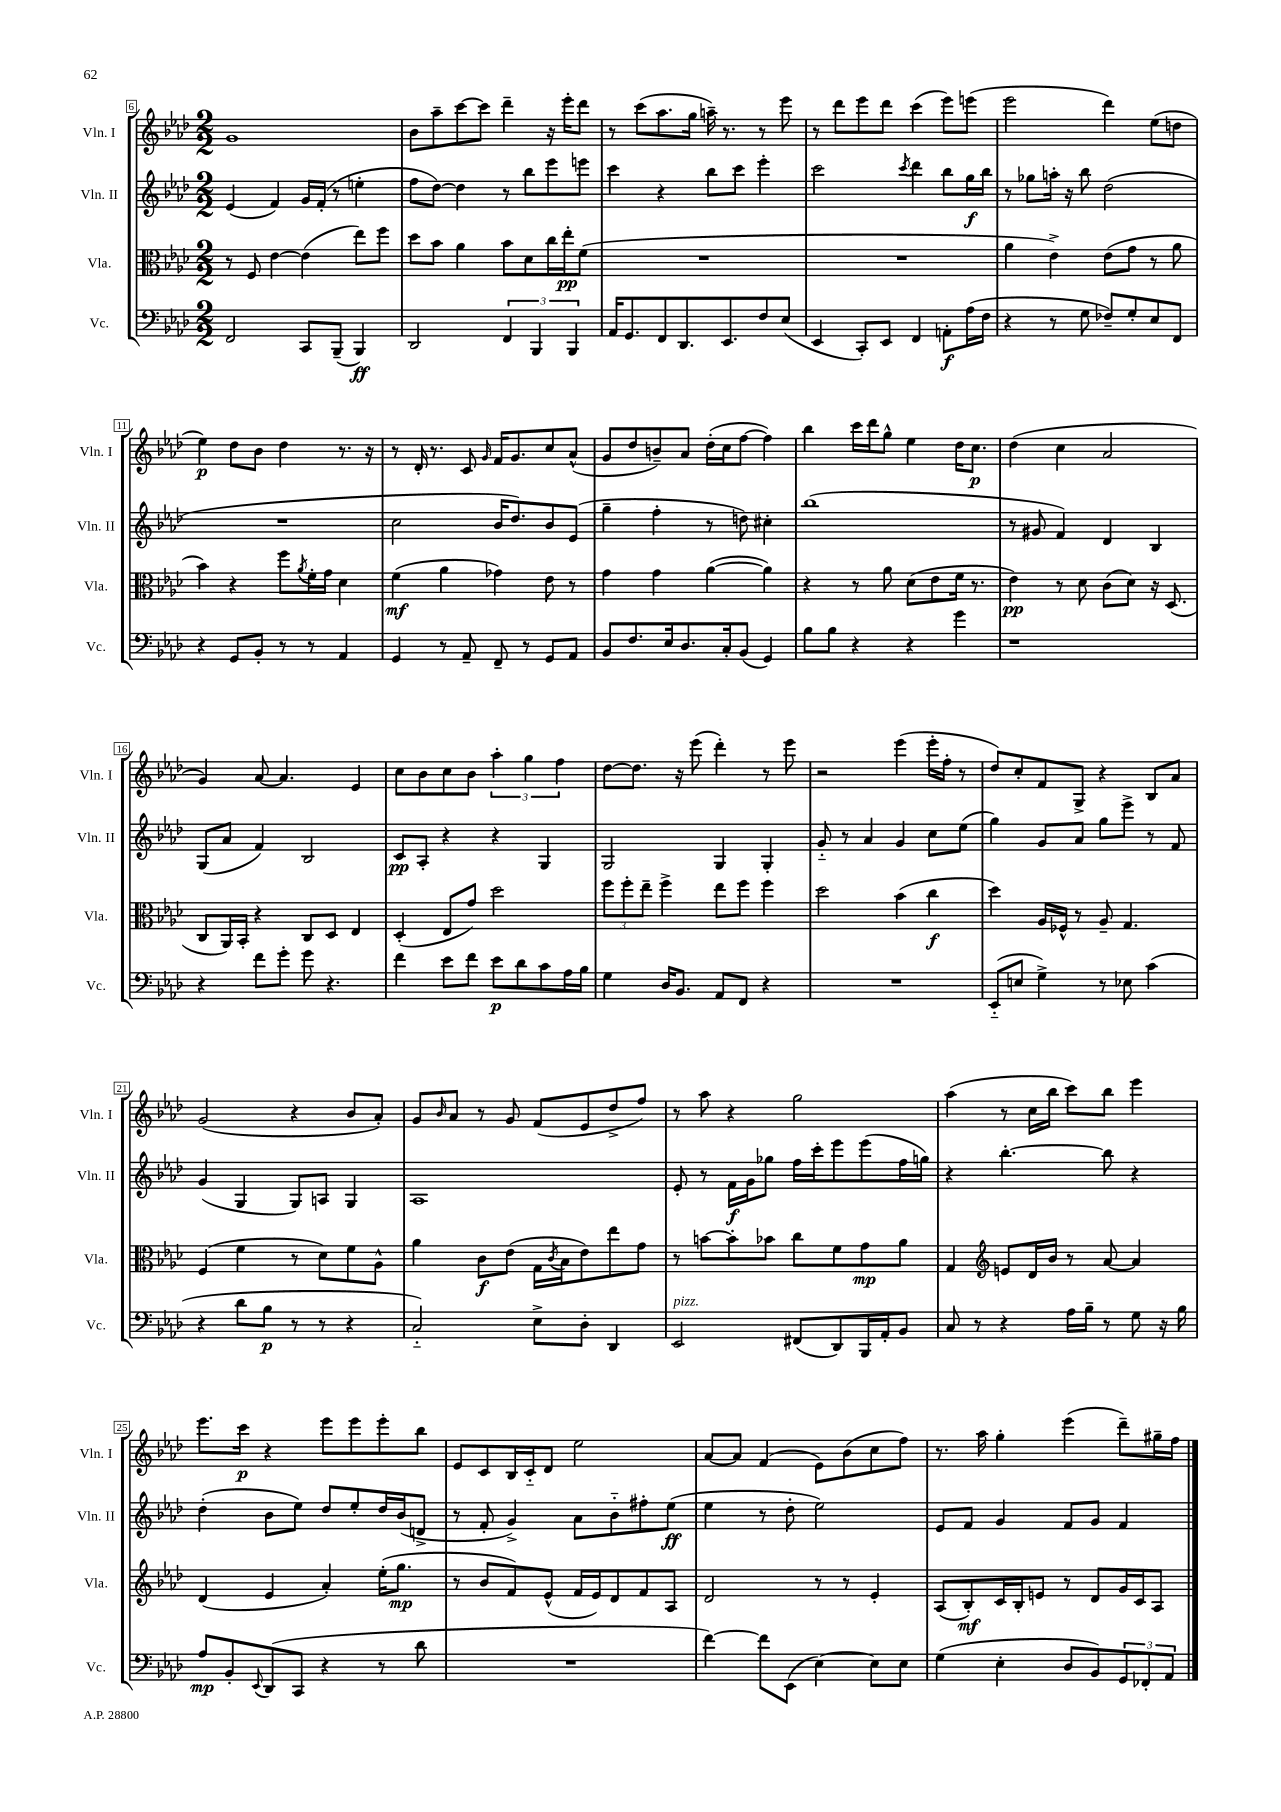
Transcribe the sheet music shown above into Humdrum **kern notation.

**kern	**kern	**kern	**kern
*staff4	*staff3	*staff2	*staff1
*clefF4	*clefC3	*clefG2	*clefG2
*k[b-e-a-d-]	*k[b-e-a-d-]	*k[b-e-a-d-]	*k[b-e-a-d-]
*M2/2	*M2/2	*M2/2	*M2/2
2FF	8r	(4e-	1g
.	8F	.	.
.	[4e-	4f)	.
8CC	(4e-]	16g	.
.	.	(16f'	.
(8BBB-~	.	8r	.
4BBB-)	8ee-)	4ee'	.
.	8ff	.	.
=	=	=	=
2DD-	8dd-	8ff	8b-
.	8b-	[8dd-)	8aa-~
.	4a-	4dd-]	[8ccc
.	.	.	8ccc]
6FF	8b-	8r	4ddd-~
.	8d-	8bb-	.
6BBB-	.	.	.
.	16cc	8eee-	16r
.	16ee-'	.	16eee-'
6BBB-	.	.	.
.	(8f	8eee	8ddd-
=	=	=	=
16AA-	1r	4ccc	8r
8.GG	.	.	.
.	.	.	(8ccc
8FF	.	4r	8.aa-
8.DD-	.	.	.
.	.	.	16gg
.	.	8bb-	16aa~)
8.EE-	.	.	8.r
.	.	8ccc	.
8F	.	4eee-'	8r
(8E-	.	.	8eee-
=	=	=	=
4EE-	1r	2ccc	8r
.	.	.	8ddd-
8CC')	.	.	8eee-
8EE-	.	.	8ddd-
.	.	8qccc	.
4FF	.	4ddd-	(4ccc
8AA'	.	8bb-	8eee-)
(16A-	.	16gg	(8eee
16F	.	16bb-	.
=	=	=	=
4r	4a-	8r	2eee-
.	.	8gg-	.
8r	4e-^)	16aa'	.
.	.	16r	.
8G	.	8bb-	.
8F-~)	(8e-	(2dd-	4ddd-)
8G'	8g	.	.
8E-	8r	.	(8ee-
8FF	8a-	.	8dd
=	=	=	=
4r	4b-)	1r	4ee-)
8GG	4r	.	8dd-
8BB-'	.	.	8b-
8r	8ff	.	4dd-
.	8qa-	.	.
8r	16f'	.	.
.	16g	.	.
4AA-	4d-	.	8.r
.	.	.	16r
=	=	=	=
4GG	(4f	2cc	8r
.	.	.	16d-'
.	.	.	8.r
8r	4a-	.	.
8AA-~	.	.	8c
.	.	.	16qqg
8FF~	4g-)	16b-	16f
.	.	8.dd-)	8.g
8r	.	.	.
8GG	8e-	8b-	8cc
8AA-	8r	(8e-	(8a-^^
=	=	=	=
8BB-	4g	4gg~	8g
8.F	.	.	8dd-
.	4g	4ff'	8b~)
16E-	.	.	.
8.D-	.	.	8a-
.	([4a-	8r	(16dd-'
16C'	.	.	16cc
(8BB-	.	8dd)	[8ff
4GG)	4a-])	4cc#'	4ff])
=	=	=	=
8B-	4r	(1bb-	4bb-
8B-	.	.	.
4r	8r	.	16ccc
.	.	.	16ddd-
.	8a-	.	8gg^^
4r	(8d-	.	4ee-
.	8e-	.	.
4g	16f	.	16dd-
.	8.r	.	8.cc
=	=	=	=
1r	4e-)	8r	(4dd-
.	.	8g#	.
.	8r	4f)	4cc
.	8d-	.	.
.	(8c	4d-	2a-
.	8d-)	.	.
.	16r	4B-	.
.	(8.D-	.	.
=	=	=	=
4r	8C	(8G	4g)
.	16AA-)	8a-	.
.	16BB-'	.	.
8f	4r	4f)	[8a-
8g'	.	.	4.a-]
8g	8C	2B-	.
4.r	8D-	.	.
.	4E-	.	4e-
=	=	=	=
4f	(4D-'	8c	8cc
.	.	8A-'	8b-
8e-	8E-	4r	8cc
8f	8g)	.	8b-
8e-	2dd-	4r	6aa-'
8d-	.	.	.
.	.	.	6gg
8c	.	4G	.
.	.	.	6ff
16A-	.	.	.
16B-	.	.	.
=	=	=	=
4G	12ff	2G	[8dd-
.	12ff'	.	.
.	.	.	8.dd-]
.	12ee-~	.	.
16D-	4ff^	.	.
8.BB-	.	.	16r
.	.	.	(8eee-
8AA-	8ee-	4G	4ddd-')
8FF	8ff	.	.
4r	4ff	4G'	8r
.	.	.	8eee-
=	=	=	=
1r	2dd-	8g'~	2r
.	.	8r	.
.	.	4a-	.
.	(4b-	4g	(4eee-
.	4cc	8cc	16eee-'
.	.	.	16ff'
.	.	(8ee-	8r
=	=	=	=
(8EE-'~	4dd-)	4gg)	8dd-)
8E	.	.	8cc'
4G^)	16A-	8g	8f
.	16F-^^	.	.
.	8r	8a-	8G^
8r	8A-~	8gg	4r
8E-	4.G	8eee-^	.
(4c	.	8r	8B-
.	.	8f	8a-
=	=	=	=
4r	(4F	(4g	(2g
8d-	4f	4G	.
8B-	.	.	.
8r	8r	8G)	4r
8r	8d-)	8A	.
4r	8f	4G	8b-
.	8A-^^	.	8a-')
=	=	=	=
2C'~)	4a-	1A-	8g
.	.	.	16qqb-
.	.	.	8a-
.	8c	.	8r
.	(8e-	.	8g
8E-^	16G	.	(8f
.	8qc	.	.
.	16B-	.	.
8D-'	8e-)	.	8e-
4DD-	8ee-	.	8dd-^
.	8g	.	8ff)
=	=	=	=
2EE-	8r	8e-'	8r
.	[8b	8r	8aa-
.	8b']	16f	4r
.	.	16g	.
.	8b-	8gg-	.
(8FF#	8cc	16ff	2gg
.	.	16ccc'	.
8DD-)	8f	8eee-	.
16BBB-	8g	(8eee-	.
16AA-'	.	.	.
8BB-	8a-	16ff	.
.	.	16gg)	.
=	=	=	=
8C	4G	4r	(4aa-
8r	.	.	.
*	*clefG2	*	*
4r	8e	[4.bb-'	8r
.	16d-	.	16cc
.	16b-	.	16bb-
16A-	8r	.	8ccc)
16B-~	.	.	.
8r	[8a-	8bb-]	8bb-
8G	4a-]	4r	4eee-
16r	.	.	.
16B-	.	.	.
=	=	=	=
8A-	(4d-	(4dd-'	8.eee-
8BB-'	.	.	.
.	.	.	16ccc
8qqEE-	.	.	.
(8DD-	4e-	8b-	4r
8CC	.	8ee-)	.
4r	4a-')	8dd-	8eee-
.	.	8ee-'	8eee-
8r	(16ee-'	16dd-	8eee-'
.	8.gg	(16b-	.
8d-	.	8d^	8bb-
=	=	=	=
1r	8r	8r	8e-
.	8b-	8f'	8c
.	8f)	4g^)	16B-
.	.	.	16c'~
.	(8e-^^	.	8d-
.	16f	8a-	2ee-
.	16e-)	.	.
.	8d-	8b-'~	.
.	8f	8ff#'	.
.	8A-	(8ee-	.
=	=	=	=
[4f)	2d-	4ee-	[8a-
.	.	.	8a-]
8f]	.	8r	(4f
(8EE-	.	8dd-'	.
[4E-)	8r	2ee-)	8e-)
.	8r	.	(8b-
8E-]	4e-'	.	8cc
8E-	.	.	8ff)
=	=	=	=
(4G	(8A-	8e-	8.r
.	8B-')	8f	.
.	.	.	16aa-
4E-'	16c	4g	4gg'
.	16B-'	.	.
.	8e	.	.
8D-	8r	8f	(4eee-
8BB-)	8d-	8g	.
12GG	16g	4f	8ddd-~)
.	16c	.	.
12FF-'	.	.	.
.	8A-	.	16gg#~
12AA-	.	.	.
.	.	.	16ff
==	==	==	==
*-	*-	*-	*-
